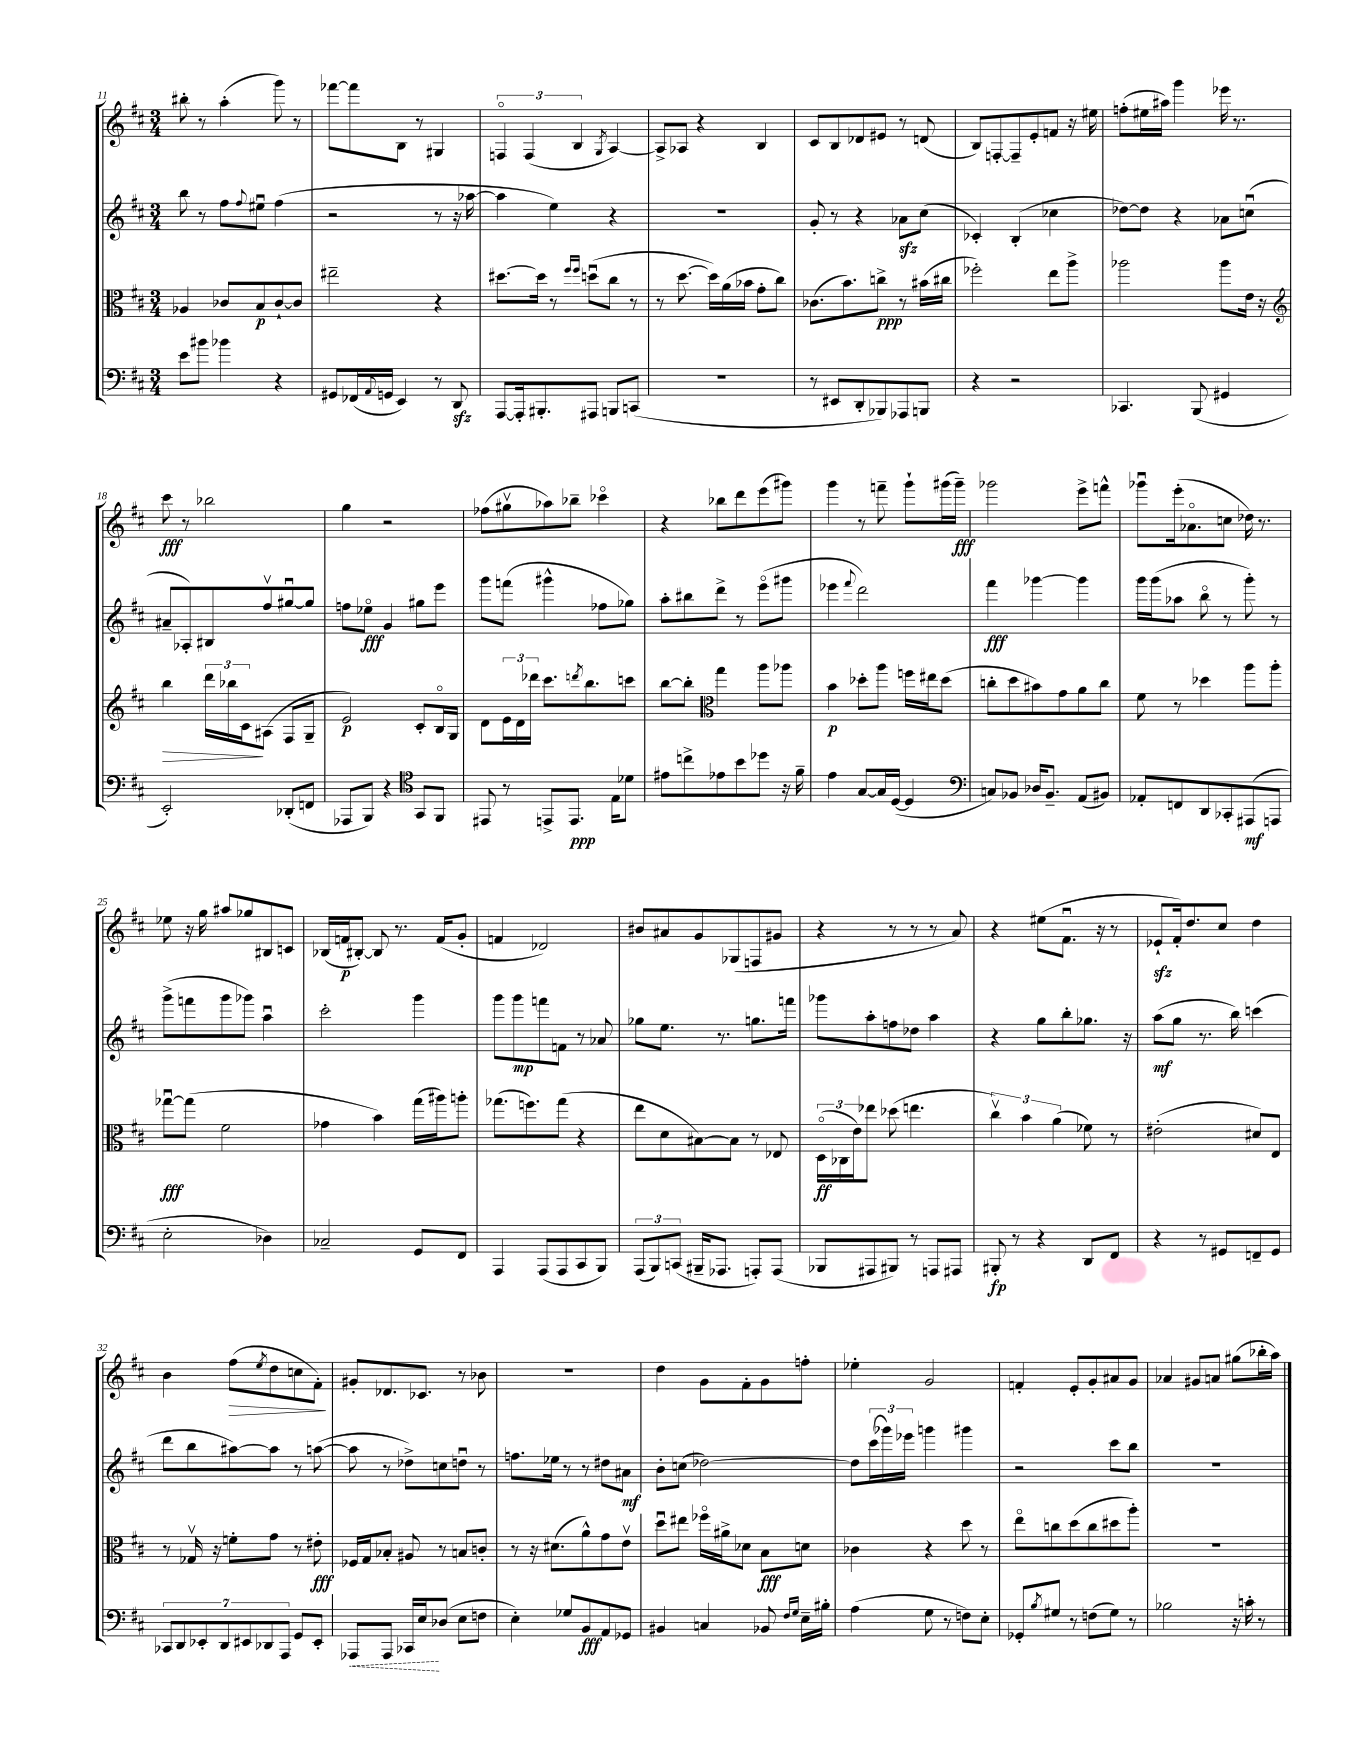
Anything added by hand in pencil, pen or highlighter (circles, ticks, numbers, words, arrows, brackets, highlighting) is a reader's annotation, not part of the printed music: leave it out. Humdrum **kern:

**kern	**kern	**kern	**kern
*staff4	*staff3	*staff2	*staff1
*clefF4	*clefC3	*clefG2	*clefG2
*k[f#c#]	*k[f#c#]	*k[f#c#]	*k[f#c#]
*M3/4	*M3/4	*M3/4	*M3/4
8e\L	4A-/	8bb\	8bb#'\
8b#\J	.	8r	8r
4b-\	8c-/L	8ff#\L	(4aa'\
.	.	8qqff#/	.
.	8B/	8ee#u\J	.
4r	[8c-`/	(4ff#\	8ggg\)
.	8c-/]J	.	8r
=	=	=	=
8GG#/L	2ee#~\	2r	[8fff-\L
(16FF-/L	.	.	8fff-\]
8qqAA/	.	.	.
16GG/JJ	.	.	.
4EE/)	.	.	8B\J
.	.	.	8r
8r	4r	8r	4G#/
8DD/	.	16r	.
.	.	[16aa-\	.
=	=	=	=
[8AAA/L	[8.dd#\L	4aa-\]	6Fo/
16AAA'/]k	.	.	.
.	.	.	(6F/
8.BBB#'/	16dd#\]Jk	.	.
.	8r	4ee\)	.
.	.	.	6B/
.	16qqff#/LL	.	.
.	16qqff#/JJ	.	.
8AAA#/J	(8ddu\L	.	.
.	.	.	8qG/
8BBB/L	8cc#\J	4r	[4A/)
(8CC/J	8r	.	.
=	=	=	=
2.r	8r	2.r	8A^/]L
.	[8.dd\	.	8A-/J
.	.	.	4r
.	16dd\]LL)	.	.
.	(16a\	.	.
.	16b-\JJ	.	.
.	8g'\L	.	4B/
.	8cc#\J)	.	.
=	=	=	=
8r	(8.c-\L	8g'/	8c#/L
8EE#/L	.	8r	8B/
.	8.b\)	.	.
8DD'/	.	4r	8d-/
8BBB-/)	8cc^\J	.	8e#/J
8AAA-/	8r	8a-\L	8r
8BBB/J	(16b#\LL	(8cc#\J	(8d/
.	16cc#\JJ	.	.
=	=	=	=
4r	2ff-'\)	4c-'/)	8B/L)
.	.	.	[8F'/
2r	.	(4B'/	8F~/]
.	.	.	8e'/
.	8ee\L	4cc-\	8f/J
.	8aa^\J	.	16r
.	.	.	16ee#\
=	=	=	=
4.CC-/	2aa-\	[8dd-\L)	(8ff'\L
.	.	8dd-\]J	16ee#\L
.	.	.	16aa#\JJ)
.	.	4r	4ggg\
(8BBB/	.	.	.
4GG#/	8aa-\L	8a-\L	16eee-\
.	.	.	8.r
.	16e\Jk	(8ccu\J	.
.	16r	.	.
=	=	=	=
*	*clefG2	*	*
2EE'/)	4bb\	8a#~/L	8ccc#\
.	.	8A-'/)	8r
.	24ddd\LL	8B#/	2bb-\
.	24bb-\	.	.
.	24c#\J	.	.
.	(8A#\J	8ff#v/	.
(8DD-'/L	8F#/L	[8gg#u/	.
8FF/J	8G~/J	8gg#/]J	.
=	=	=	=
8AAA-/L	2e/)	8ff\L	4gg\
8BBB/J)	.	8ee-o\J	.
4r	.	4g/	2r
*clefC4	*	*	*
8GG/L	8c#'/L	8gg#\L	.
8FF#/J	16Bo/L	8eee\J	.
.	16G/JJ	.	.
=	=	=	=
8EE#/	8d\L	8ggg\L	(8ff-\L
8r	24e\L	(8fff\J	8gg#v\
.	24d\	.	.
.	24ddd-\JJ	.	.
8EE^/L	8.ccc#\L	4ggg#^^\	8aa-\)
8.EE/J	.	.	8bb-~\J
.	8qddd/	.	.
.	8.bb\	.	.
.	.	8ff-\L	4ccc-o\
16E\LK	.	.	.
8d-\J	8ccc\J	8gg-\J)	.
=	=	=	=
8e#\L	[8bb\L	8aa'\L	4r
8cc^\	8bb'\]J	8bb#\	.
*	*clefC3	*	*
8e-\	4gg\	8ddd^\J	8bb-\L
8b\	.	8r	8ddd\
8dd-\J	8aa\L	(8eeeo\L	(8eee\
16r	8aa-\J	8ggg#\J	8ggg#\J)
16f#~\	.	.	.
=	=	=	=
4e\	4b\	4eee-\	4ggg\
.	.	8qqfff#/	.
[8G/L	8dd-'\L	2ddd\)	8r
16G/]L	8aa\J	.	8fff~\
([16D/JJ	.	.	.
4D/]	16ff\LL	.	8ggg`\L
.	16ee#\J	.	.
.	(8dd-\J	.	(16ggg#\L
.	.	.	16ggg#~\JJ)
=	=	=	=
*clefF4	*	*	*
8C/L)	8cc'\L	4fff#\	2ggg-\
8BB-/J	8dd\	.	.
16D-/LK	8b#\)	[4ggg-\	.
8.BB-~/J	.	.	.
.	8g\	.	.
(8AA/L	8a\	4ggg-\]	8eee^\L
8BB#/J)	8cc\J	.	8fff^^\J
=	=	=	=
8AA-'/L	8f#\	16ggg\LL	8ggg-u\L
.	.	(16ggg\J	.
8FF/	8r	8aa-\J	(16eee'\k
.	.	.	8.a-o\
8DD/	4dd-\	8bbo\	.
8CC-'/	.	8r	8cc\J
(8AAA#/	8aa\L	8ggg'\)	16dd-\)
.	.	.	8.r
8AAA/J	8aa'\J	8r	.
=	=	=	=
2E'\	[8gg-u\L	(8ggg^\L	8ee-\
.	(8gg-\]J	8fff\	16r
.	.	.	16gg\
.	2f#\	8ggg\	8aa#/L
.	.	8ggg-\J)	8gg-/
4D-\)	.	4aau\	8B#/
.	.	.	8c/J
=	=	=	=
2C-~/	4g-\	2ccc#'\	(16B-/LL
.	.	.	16f/J
.	.	.	[8B#'/J)
.	4b\)	.	8B#/]
.	.	.	8.r
8GG/L	(16gg\LL	4ggg\	.
.	16aa#\J)	.	(16f/LK
8FF#/J	8aa'\J	.	8g'/J
=	=	=	=
4AAA/	(8.gg-\L	8ggg\L	4f/
.	.	8ggg\	.
.	8.ff\)	.	.
(8AAA/L	.	8fff\	2d-/)
8AAA/	(8gg-\J	8f\J	.
8CC#/	4r	8r	.
8BBB/J)	.	8a-/	.
=	=	=	=
(12AAA/L	8ee\L	8gg-\L	8b#/L
12BBB/)	.	.	.
.	8d\	8.ee\J	8a#/
(12CC/J	.	.	.
16BBB#~/LK	[8B#\)	.	8g/
8.AAA-/J	.	8.r	.
.	8B#\]J	.	(8G-/
8AAA'/L)	8r	8.gg\L	8F/
(8AAA/J	8E-/	.	8g#/J
.	.	16fff\Jk	.
=	=	=	=
8BBB-/L	(24Do\LL	8ggg-\L	4r
.	24C-\	.	.
.	24e\J)	.	.
8AAA#/	8ee-\J	8aa'\	.
8BBB#/J)	(8dd-\	8ff\	8r
8r	4.ee\	8dd-\J	8r
8AAA/L	.	4aa\	8r
8AAA#/J	.	.	8a/)
=	=	=	=
8BBB#'/	6cc#v\)	4r	4r
8r	.	.	.
.	6b\	.	.
4r	.	8gg\L	(8ee#\L
.	(6a\	.	.
.	.	8bb'\	8.f#u\J
8DD/L	8f-\)	8.gg-\J	.
.	.	.	16r
8FF#/J	8r	.	8r
.	.	16r	.
=	=	=	=
4r	(2e#'\	(8aa\L	8e-`/L
.	.	8gg\J	16f#'/k)
.	.	.	8.dd/
8r	.	8.r	.
8GG#/L	.	.	8cc#/J
.	.	16bb\)	.
8FF~/	8d#/L)	(4ccc\	4dd\
8GG#/J	8E/J	.	.
=	=	=	=
14CC-/L	8r	8ddd\L	4b\
14DD/	.	.	.
.	16G-v/	8bb\	.
14EE-'/	.	.	.
.	16r	.	.
14DD/	.	.	.
.	8f'\L	[8aa#\)	(8ff#\L
14EE#/	.	.	.
14DD-/	.	.	.
.	.	.	8qee/
.	8g\J	8aa#\]J	8dd\
14AAA/J	.	.	.
8GG/L	8r	8r	8cc\
8EE#'/J	8e#'\	([8aa\	8f#'\J)
=	=	=	=
8AAA-/L	16F-/LL	8aa\]	8g#'/L
.	16G/J	.	.
8AAA-/J	8B-'/J	8r	8.d-/
16CC-/LL	8A#/	8dd-^\L)	.
16E/J	.	.	8.c-/J
(8D-/J	8r	8cc\	.
8E\L	8B/L	8ddu\J	8r
8F\J	8c'/J	8r	8b-\
=	=	=	=
4E'\)	8r	8.ff\L	2.r
.	16r	.	.
.	(8.d#\L	16ee-\Jk	.
8G-/L	.	8r	.
8BB/	8a^^\)	8r	.
8AA/	8g\	8dd#\L	.
8GG-/J	8ev\J	8a#\J	.
=	=	=	=
4BB#/	8ddu\L	8b'\L	4dd\
.	8ee#\J	(8cc\J	.
4C/	16ff-o\LL	[2dd-\)	8g\L
.	16a#^\J	.	.
.	8d-\J	.	8f#'\
8BB-/	8B\L	.	8g\
16qqF#/LL	.	.	.
16qqG/JJ	.	.	.
16E~\LL	8d\J	.	8ff'\J
16B#'\JJ	.	.	.
=	=	=	=
(4A\	4c-\	8dd-\]L	4ee-'\
.	.	(24ccc#\L	.
.	.	24ggg-\)	.
.	.	24eee-\JJ	.
8G\	4r	4ggg\	2g/
8r	.	.	.
8F\L)	8dd\	4ggg#\	.
8E'\J	8r	.	.
=	=	=	=
8GG-'/L	8eeo\L	2r	4f'/
8qB/	.	.	.
8G#/J	8cc\	.	.
8r	(8dd\	.	8e'/L
(8F\L	8cc\	.	8g'/
8G#\J)	8dd#\	8ccc#\L	8a#/
8r	8aa'\J)	8bb\J	8g/J
=	=	=	=
2B-\	2.r	2.r	4a-/
.	.	.	8g#/L
.	.	.	8a/J
16r	.	.	(8gg#\L
16c'\	.	.	.
8r	.	.	16bb-'\L
.	.	.	16aa\JJ)
==	==	==	==
*-	*-	*-	*-
